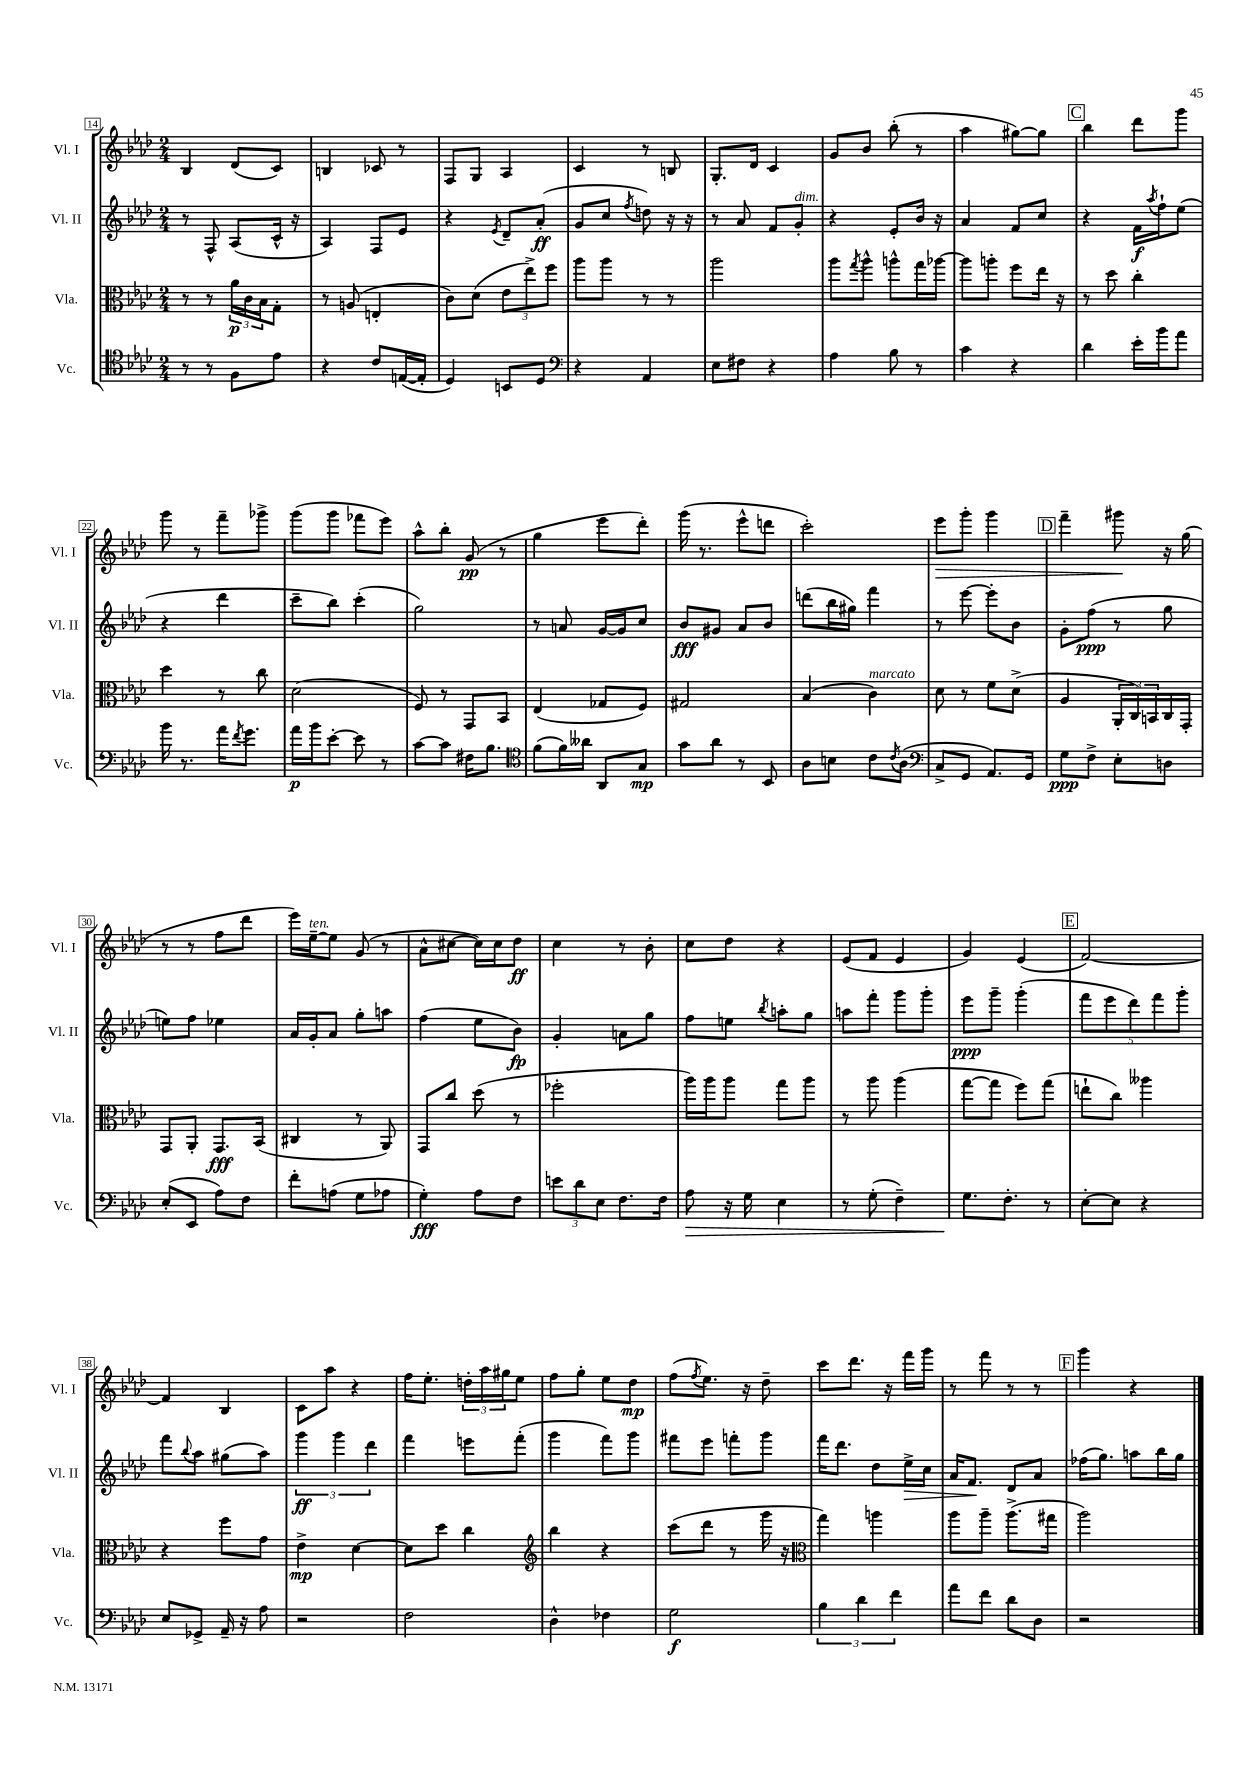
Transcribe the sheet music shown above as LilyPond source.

<<
\new StaffGroup <<
\new Staff = "s0" \with { instrumentName = "Vl. I" shortInstrumentName = "Vl. I" } {
    \clef treble \key aes \major \numericTimeSignature \time 2/4
    bes4 des'8( c'8) |
    b4 ces'8 r8 |
    f8 g8 aes4 |
    c'4 r8 b8 |
    g8.-. des'16 c'4 |
    g'8 bes'8 bes''8-.( r8 |
    aes''4 gis''8~) gis''8 |
    \mark \markup { \box "C" } bes''4 des'''8 g'''8 |
    g'''8 r8 f'''8-- ges'''8-> |
    g'''8( g'''8 fes'''8 ees'''8) |
    aes''8-^ bes''8-. g'8\pp( r8 |
    g''4 ees'''8 des'''8-.) |
    g'''16( r8. ees'''8-^ d'''8 |
    c'''2-.) |
    ees'''8\> g'''8-. g'''4 |
    \mark \markup { \box "D" } f'''4-- gis'''8\! r16 g''16( |
    r8 r8 f''8 des'''8 |
    ees'''16) ees''16~--^\markup { \italic "ten." } ees''8 g'8( r8 |
    aes'8-^ cis''8~ cis''16) cis''16 des''8\ff |
    c''4 r8 bes'8-. |
    c''8 des''8 r4 |
    ees'8( f'8 ees'4 |
    g'4) ees'4( |
    \mark \markup { \box "E" } f'2~) |
    f'4 bes4 |
    c'8 aes''8 r4 |
    f''16 ees''8.-. \tuplet 3/2 { d''16-. aes''16 gis''16 } ees''8 |
    f''8 g''8-. ees''8 des''8\mp |
    f''8( \acciaccatura { f''8 } ees''8.) r16 des''8-- |
    c'''8 des'''8. r16 f'''16 g'''16 |
    r8 f'''8 r8 r8 |
    \mark \markup { \box "F" } g'''4 r4 \bar "|." |
}
\new Staff = "s1" \with { instrumentName = "Vl. II" shortInstrumentName = "Vl. II" } {
    \clef treble \key aes \major \numericTimeSignature \time 2/4
    r8 f8-^ aes8( c'16-^ r16 |
    aes4) f8 ees'8 |
    r4 \acciaccatura { ees'8 } des'8-- aes'8-.\ff( |
    g'8 c''8 \acciaccatura { f''8 } d''8) r16 r16 |
    r8 aes'8 f'8 g'8-.^\markup { \italic "dim." } |
    r4 ees'8-. bes'16 r16 |
    aes'4 f'8 c''8 |
    \mark \markup { \box "C" } r4 f'16\f \acciaccatura { aes''8 } f''16-! ees''8( |
    r4 des'''4 |
    c'''8-- bes''8) c'''4-.( |
    g''2) |
    r8 a'8 g'16~ g'16 c''8 |
    bes'8\fff gis'8 aes'8 bes'8 |
    d'''8( bes''16 gis''16) f'''4 |
    r8 ees'''8~ ees'''8-. bes'8 |
    \mark \markup { \box "D" } g'8-. f''8\ppp( r8 g''8 |
    e''8) f''8 ees''4 |
    aes'16 g'16-. aes'8 g''8-. a''8 |
    f''4( ees''8 bes'8\fp) |
    g'4-. a'8 g''8 |
    f''8 e''8 \acciaccatura { bes''8 } a''8-. g''8 |
    a''8 f'''8-. g'''8 g'''8-. |
    ees'''8\ppp g'''8-- g'''4-.( |
    \mark \markup { \box "E" } \tuplet 5/4 { f'''8 ees'''8 des'''8) f'''8 g'''8-. } |
    f'''8 \appoggiatura { bes''8 } aes''8 gis''8( aes''8) |
    \tuplet 3/2 { g'''4\ff g'''4 des'''4 } |
    f'''4 e'''8 f'''8-.( |
    g'''4 f'''8) g'''8 |
    fis'''8 ees'''8 f'''8-. g'''8 |
    f'''16 des'''8. des''8 ees''16->\> c''16 |
    aes'16 f'8.\! des'8 aes'8 |
    \mark \markup { \box "F" } fes''16( g''8.) a''8 bes''16 g''16 \bar "|." |
}
\new Staff = "s2" \with { instrumentName = "Vla." shortInstrumentName = "Vla." } {
    \clef alto \key aes \major \numericTimeSignature \time 2/4
    r8 r8 \tuplet 3/2 { aes'16\p c'16 bes16 } g8-. |
    r8 a8( e4-. |
    c'8) des'8( \tuplet 3/2 { ees'8 ees''8->) f''8 } |
    aes''8 aes''8 r8 r8 |
    aes''2 |
    aes''8 \acciaccatura { g''8 } aes''8-^ a''8-^ g''16 aes''16~ |
    aes''8 a''8-. f''8 ees''16 r16 |
    \mark \markup { \box "C" } r8 des''8 c''4-. |
    des''4 r8 c''8 |
    des'2( |
    f8) r8 g,8 bes,8 |
    ees4( ges8 f8) |
    gis2 |
    bes4( c'4^\markup { \italic "marcato" }) |
    des'8 r8 f'8 des'8->( |
    \mark \markup { \box "D" } aes4 \tuplet 3/2 { aes,16-. c16) b,16 } c16 g,16-. |
    g,8 aes,8-. g,8.\fff bes,16( |
    cis4 r8 aes,8) |
    g,8 c''8 des''8( r8 |
    fes''2-. |
    aes''16) aes''16 aes''8 g''8 aes''8 |
    r8 aes''8 aes''4( |
    g''8~ g''8 f''8) g''8( |
    \mark \markup { \box "E" } e''8-! c''8) aeses''4 |
    r4 f''8 g'8 |
    ees'4->\mp des'4~ |
    des'8 des''8 c''4 |
    \clef treble bes''4 r4 |
    c'''8( des'''8 r8 g'''16 r16 |
    \clef alto g''4) a''4 |
    aes''8 aes''8-- aes''8.->( gis''16 |
    \mark \markup { \box "F" } aes''2) \bar "|." |
}
\new Staff = "s3" \with { instrumentName = "Vc." shortInstrumentName = "Vc." } {
    \clef tenor \key aes \major \numericTimeSignature \time 2/4
    r8 r8 f8 ees'8 |
    r4 c'8 e16~( e16-. |
    des4) b,8 des8 |
    \clef bass r4 aes,4 |
    ees8 fis8 r4 |
    aes4 bes8 r8 |
    c'4 r4 |
    \mark \markup { \box "C" } des'4 ees'16-. bes'16 aes'8 |
    bes'16 r8. aes'16 \acciaccatura { f'8 } g'8. |
    aes'16\p bes'16 ees'8~-. ees'8 r8 |
    c'8~ c'8 fis16 bes8. |
    \clef tenor f'8( f'16) aeses'16 aes,8 g8\mp |
    g'8 aes'8 r8 bes,8 |
    aes8 b8 c'8 \acciaccatura { c'8 } aes8( |
    \clef bass c8-> g,8 aes,8.) g,16 |
    \mark \markup { \box "D" } g8\ppp f8-> ees8-. d8 |
    ees8-.( ees,8 aes8) f8 |
    f'8-. a8( g8 aes8 |
    g4-.\fff) aes8 f8 |
    \tuplet 3/2 { e'8 des'8 ees8 } f8. f16 |
    aes8\> r16 g16 ees4 |
    r8 g8-.( f4--) |
    g8.\! f8.-. r8 |
    \mark \markup { \box "E" } ees8~-. ees8 r4 |
    ees8 ges,8-> aes,16-- r16 aes8 |
    r2 |
    f2 |
    des4-^ fes4 |
    g2\f |
    \tuplet 3/2 { bes4 des'4 f'4 } |
    aes'8 f'8 des'8 des8 |
    \mark \markup { \box "F" } r2 \bar "|." |
}
>>
>>
\layout { \context { \Score currentBarNumber = #14 \override BarNumber.stencil = #(make-stencil-boxer 0.1 0.3 ly:text-interface::print) } }
